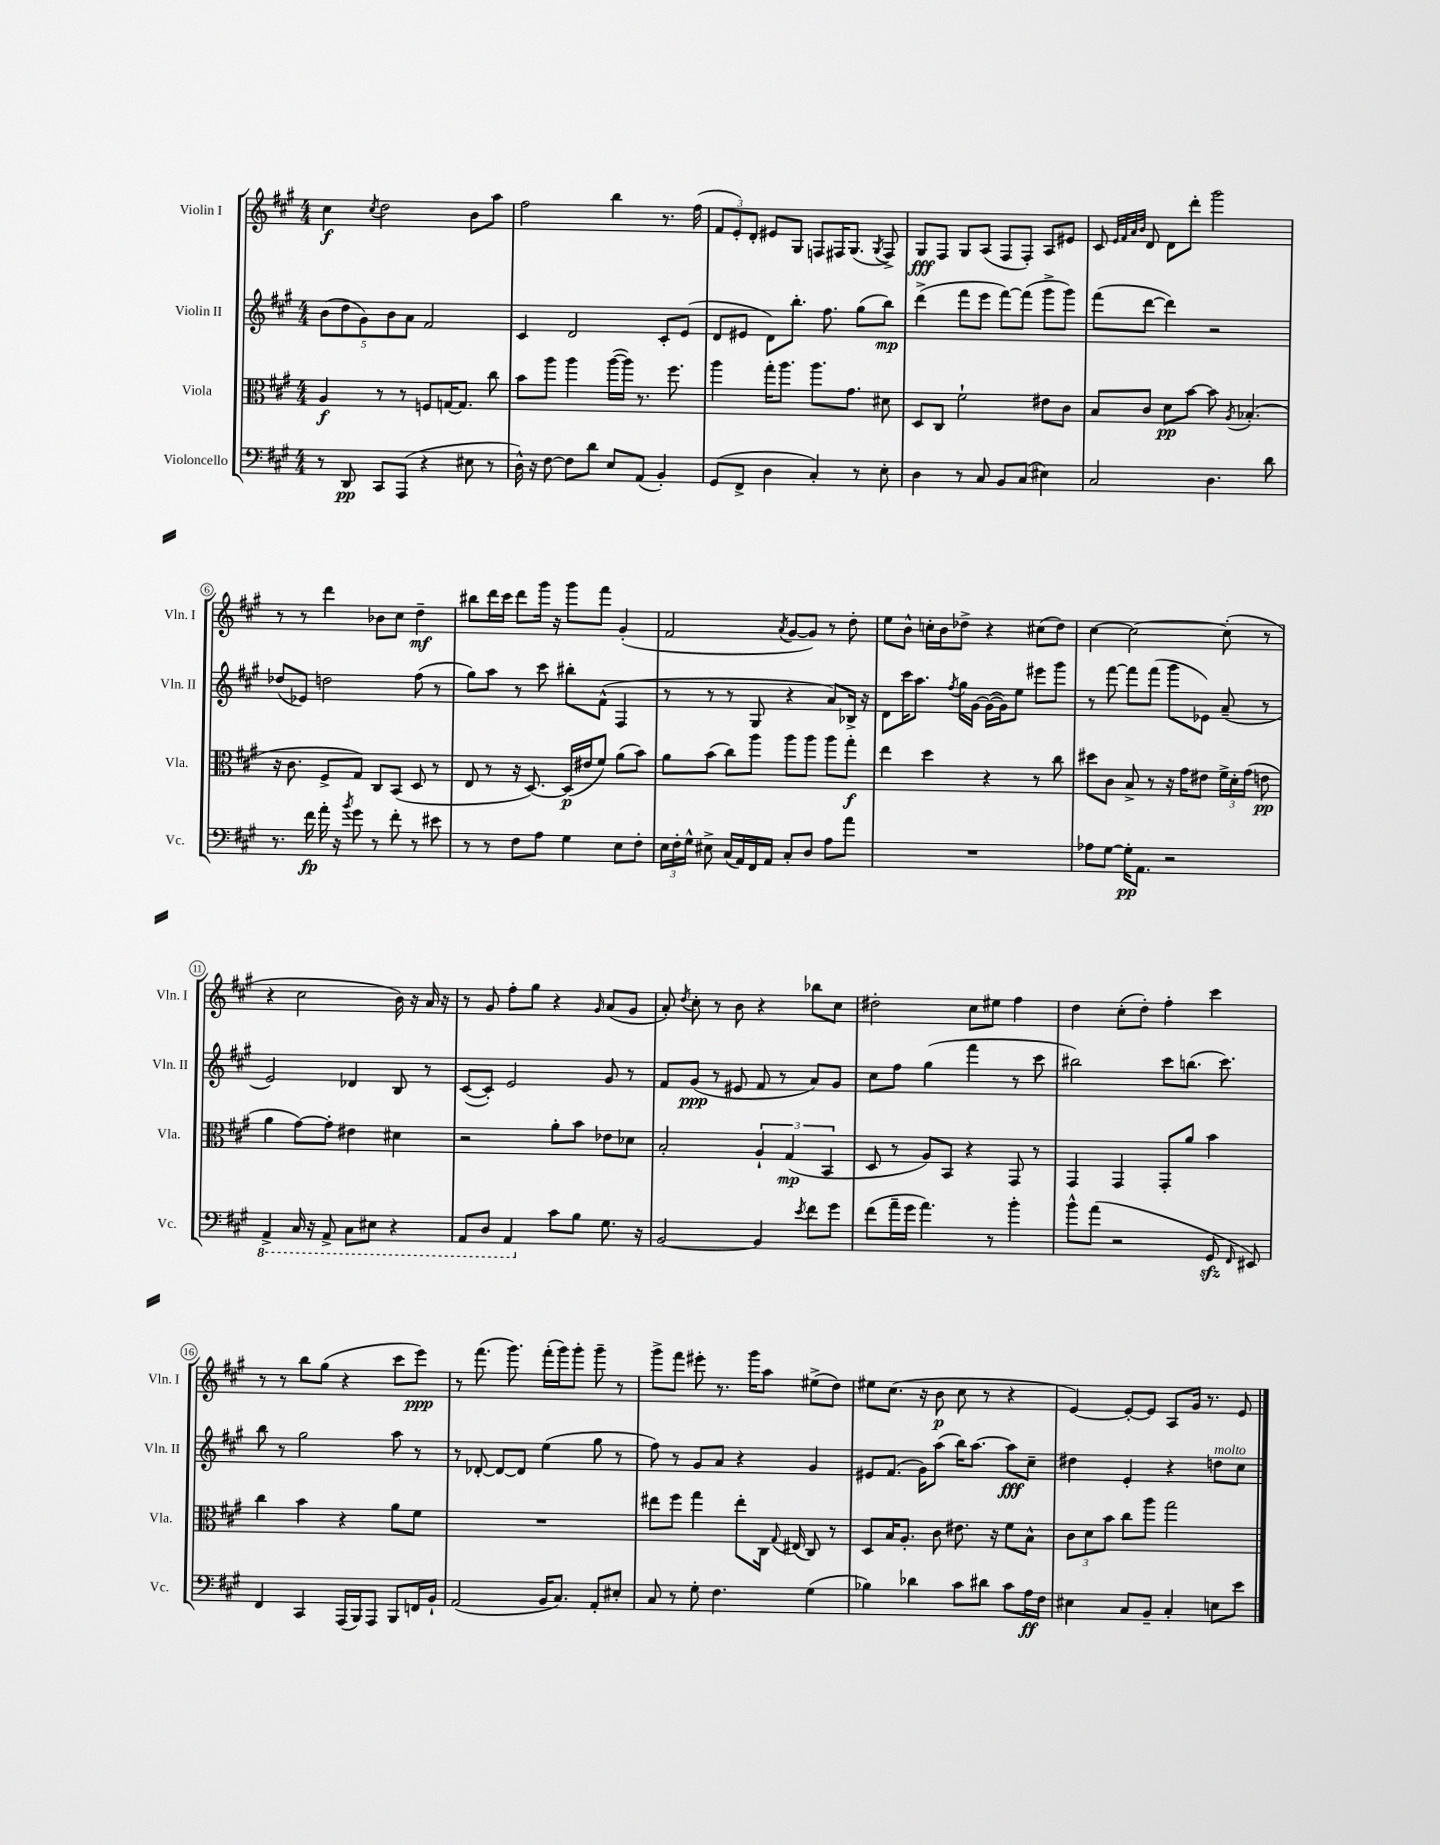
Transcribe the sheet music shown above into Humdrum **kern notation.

**kern	**kern	**kern	**kern
*staff4	*staff3	*staff2	*staff1
*clefF4	*clefC3	*clefG2	*clefG2
*k[f#c#g#]	*k[f#c#g#]	*k[f#c#g#]	*k[f#c#g#]
*M4/4	*M4/4	*M4/4	*M4/4
8r	4A/	(10b\L	4cc#\
.	.	10dd\	.
8DD/	.	.	.
.	.	10g#\)	.
.	.	.	8qcc#/
8CC#/L	8r	.	2dd\
.	.	10b\	.
(8AAA/J	8r	.	.
.	.	10a\J	.
4r	8F/L	2f#/	.
.	[16G/K	.	.
.	8.G/]J	.	.
8E#\	.	.	8b\L
8r	8cc#\	.	8aa\J
=	=	=	=
16D^^\)	8b\L	4c#/	2ff#\
16r	.	.	.
[8F#\	8aa\J	.	.
8F#\]L	4aa\	2d/	.
8d\J	.	.	.
8E/L	([16aa\LL	.	4bb\
.	16aa\]JJ)	.	.
(8AA/J	8.r	.	.
4BB'/)	.	8c#'/L	8.r
.	8.ff#\	.	.
.	.	(8e/J	.
.	.	.	(16ff#\
=	=	=	=
(8GG#/L	4aa\	8d/L	12f#/L
.	.	.	12e'/)
8FF#^/J	.	8e#/J	.
.	.	.	12d'/J
4D\	16gg#'\LK	8d\L)	8e#/L
.	8.aa\J	.	.
.	.	8.bb'\J	8G#/J
4C#'/)	8.aa\L	.	8F/L
.	.	8.ff#\	.
.	.	.	16F#/K
.	8.g#\J	.	(8.G#/J
8r	.	(8gg#\L	.
.	.	.	8qG#/
8E'\	8d#\	8bb\J)	8F#^/)
=	=	=	=
4D\	8D/L	(4ddd^\	8G#/L
.	8C#/J	.	8F#/J
8r	2f#`\	8fff#\L	8G#/L
8C#/	.	8eee\J	(8A/J
8BB/L	.	[8fff#\L)	8F#/L
(8C#/J	.	(8fff#\]J	8F#'/J)
4E#\)	8e#\L	8ggg#^\L	8A/L
.	8c#\J	8ggg#\J)	8e#/J
=	=	=	=
2C#/	8B/L	(8fff#\L	8c#/
.	.	.	32qqe/LLL
.	.	.	32qqf#/
.	.	.	32qqa/
.	.	.	32qqb/JJJ
.	8c#/J	[8ddd\J	8d/
.	8d\L	4ddd\])	8d\L
.	[8b\J	.	8ddd'\J
4.D\	8b\]	2r	2ggg#\
.	8qA/	.	.
.	(4.B-'/	.	.
8d\	.	.	.
=	=	=	=
8.r	16r	(8dd-/L	8r
.	8.c#\	.	.
.	.	8e-/J)	8r
16f#\	.	.	.
16a'\	8F#^/L	2dd\	4ddd\
16r	.	.	.
8qb/	.	.	.
8g#\	8G#/J)	.	.
8r	8C#/L	.	8b-\L
8f#'\	(8BB/J	.	8cc#\J
8r	8D/	(8ff#\	4dd~\
8e#\	8r	8r	.
=	=	=	=
8r	8E/	8gg#\L)	8bb#\L
8r	8r	8aa\J	16ddd\L
.	.	.	16ccc#\JJ
8F#\L	16r	8r	8ddd\L
.	[8.D/)	.	.
8A\J	.	8ccc#\	16ggg#\Jk
.	.	.	16r
4G#\	(16D/]LL	8bb#'\L	8ggg#\L
.	16e#/J	.	.
.	8f#/J)	(8f#^^\J	8fff#\J
8E\L	(8a\L	4F#/	(4g#'/
8F#'\J	8b\J)	.	.
=	=	=	=
24E\LL	8a\L	8r	2f#/
24F#'\	.	.	.
24G#^^\JJ	.	.	.
8E#^\	(8b\J	8r	.
(16C#/LL	8cc#\L)	8r	.
16AA/)	.	.	.
16FF#/	8aa\J	8G#/	.
16AA/JJ	.	.	.
.	.	.	8qa/
8C#'/L	8aa\L	4r	[8g#/L
8D/J	8aa\J	.	8g#/]J)
8A\L	8aa\L	8a/L)	8r
8a\J	8gg#'\J	16B-^/Jk	8dd'\
.	.	16r	.
=	=	=	=
1r	4ee\	8d\L	8ee\L
.	.	16ccc#\K	8b^^\J
.	.	8.aa\J	.
.	4dd\	.	16cc'\LL
.	.	.	16b\J
.	.	8qff#/	.
.	.	16gg#\LL	8dd-^\J
.	.	[16g#\JJ	.
.	4r	(16g#\_LL	4r
.	.	16g#\]J)	.
.	.	8ee\J	.
.	8r	8eee#\L	(8cc#\L
.	8cc#\	8ggg#\J	8dd-\J)
=	=	=	=
8A-\L	8dd#\L	8r	[4cc#\
[8G#\J	8c#\J	[8fff#\	.
16G#'\]LK	8B^/	8fff#\]L	2cc#\_
8.AA\J	.	.	.
.	8r	(8fff#\J	.
2r	16r	8ggg#\L	.
.	16g#\LK	.	.
.	8e#\J	8e-\J)	.
.	24f#^\LL	(8a~/	(8cc#'\]
.	24d'\	.	.
.	(24g#\JJ	.	.
.	8e\	8r	8r
=	=	=	=
4AAA^/	4a\	2e/)	4r
16CC#/	[8g#\L)	.	2cc#\
16r	.	.	.
8AAA^/	8g#'\]J	.	.
8CC#\L	4e#\	4d-/	.
8EE#\J	.	.	.
4r	4d#\	8B/	16b\)
.	.	.	16r
.	.	8r	16a/
.	.	.	16r
=	=	=	=
8AAA/L	2r	([8c#/L	8r
8DD/J	.	8c#'/]J)	8g#/
4AAA/	.	2e/	8ff#'\L
.	.	.	8gg#\J
8c#\L	8a'\L	.	4r
8B\J	8b\J	.	.
.	.	.	16qqg#/
8.G#\	8e-\L	8g#/	(8a/L
.	8d-\J	8r	8g#/J
16r	.	.	.
=	=	=	=
[2BB/	2B'/	8f#/L	8a'/)
.	.	.	8qdd/
.	.	(8g#/J	8cc#'\
.	.	8r	8r
.	.	8e#/	8b\
4BB/]	6A`/	8f#/	4r
.	.	8r	.
.	(6G#/	.	.
8qe/	.	.	.
8f#\L	.	8a/L)	8bb-\L
.	6BB/	.	.
8g#\J	.	8g#/J	8cc#\J
=	=	=	=
(8f#\L	8D/	8cc#\L	2dd#'\
16a~\L	8r	8ff#\J	.
16g#\JJ	.	.	.
4.a\)	8A/L)	(4gg#\	.
.	8BB/J	.	.
.	4r	4fff#\	8cc#\L
8r	.	.	8ee#\J
4b'\	8GG#/	8r	4ff#\
.	8r	8ccc#\	.
=	=	=	=
8b^^\L	4GG#/	2bb#\)	4dd\
(8a\J	.	.	.
2r	4GG#/	.	(8cc#'\L
.	.	.	8dd'\J)
.	8GG#'/L	8ccc#\L	4ff#'\
.	8a/J	(8.bb\J	.
8GG#/	4b\	.	4ccc#\
.	.	8.ccc#\)	.
16qqFF#/	.	.	.
8EE#/)	.	.	.
=	=	=	=
4FF#/	4cc#\	8bb\	8r
.	.	8r	8r
4CC#/	4b\	2gg#\	8bb\L
.	.	.	(8gg#\J
(16AAA/LL	4r	.	4r
16BBB/J)	.	.	.
8AAA/J	.	.	.
8BBB/L	8a\L	8aa\	8ccc#\L
16FF/L	8f#\J	8r	8eee\J)
16BB`/JJ	.	.	.
=	=	=	=
(2AA/	1r	8r	8r
.	.	[8d-'/	(8.fff#\
.	.	8d-/_L	.
.	.	.	8.ggg#\)
.	.	8d-/]J	.
16BB/LK	.	(4ee\	(16fff#'\LL
8.C#/J)	.	.	16ggg#\J)
.	.	.	8ggg#'\J
8AA'/L	.	8gg#\	8ggg#~\
8E#'/J	.	8r	8r
=	=	=	=
8C#/	8ee#\L	8ff#\)	8ggg#^\L
8r	8ff#\J	8r	8fff#\J
8G#'\	4gg#\	8g#/L	8eee#'\
4.F#\	.	8a/J	8.r
.	8ee#'\L	4r	.
.	.	.	16ggg#\LK
.	16C#\Jk	.	8aa\J
.	8qqG#/	.	.
.	(16E#/	.	.
(4G#\	8C#/)	4g#/	(8ee#^\L
.	8r	.	8dd\J)
=	=	=	=
4B-\)	8D/L	8e#/L	8ee#\L
.	16B/K	(8.f#/J	(8.cc#\J
.	8.A'/J	.	.
4d-\	.	.	.
.	.	16g#\LK)	16r
.	8c#\	(8aa\J	8b\
8c#\L	8.e#\	16bb\LK)	8cc#\
.	.	[8.aa\J	.
8d#\J	.	.	8r
.	16r	.	.
8c#\L	8f#\L	8aa\]L	4r
16A\L	8B^^\J	8cc#~\J	.
16F#\JJ	.	.	.
=	=	=	=
4E#\	12c#\L	4dd#\	[4e/)
.	12d\	.	.
.	12b\J	.	.
8C#/L	8cc#\L	4e'/	8e'/_L
8BB~/J	8aa\J	.	8e/]J
4C#'/	2gg#\	4r	8A/L
.	.	.	16g#/Jk
.	.	.	8.r
8E\L	.	8dd\L	.
8e\J	.	8cc#\J	8e/
==	==	==	==
*-	*-	*-	*-
